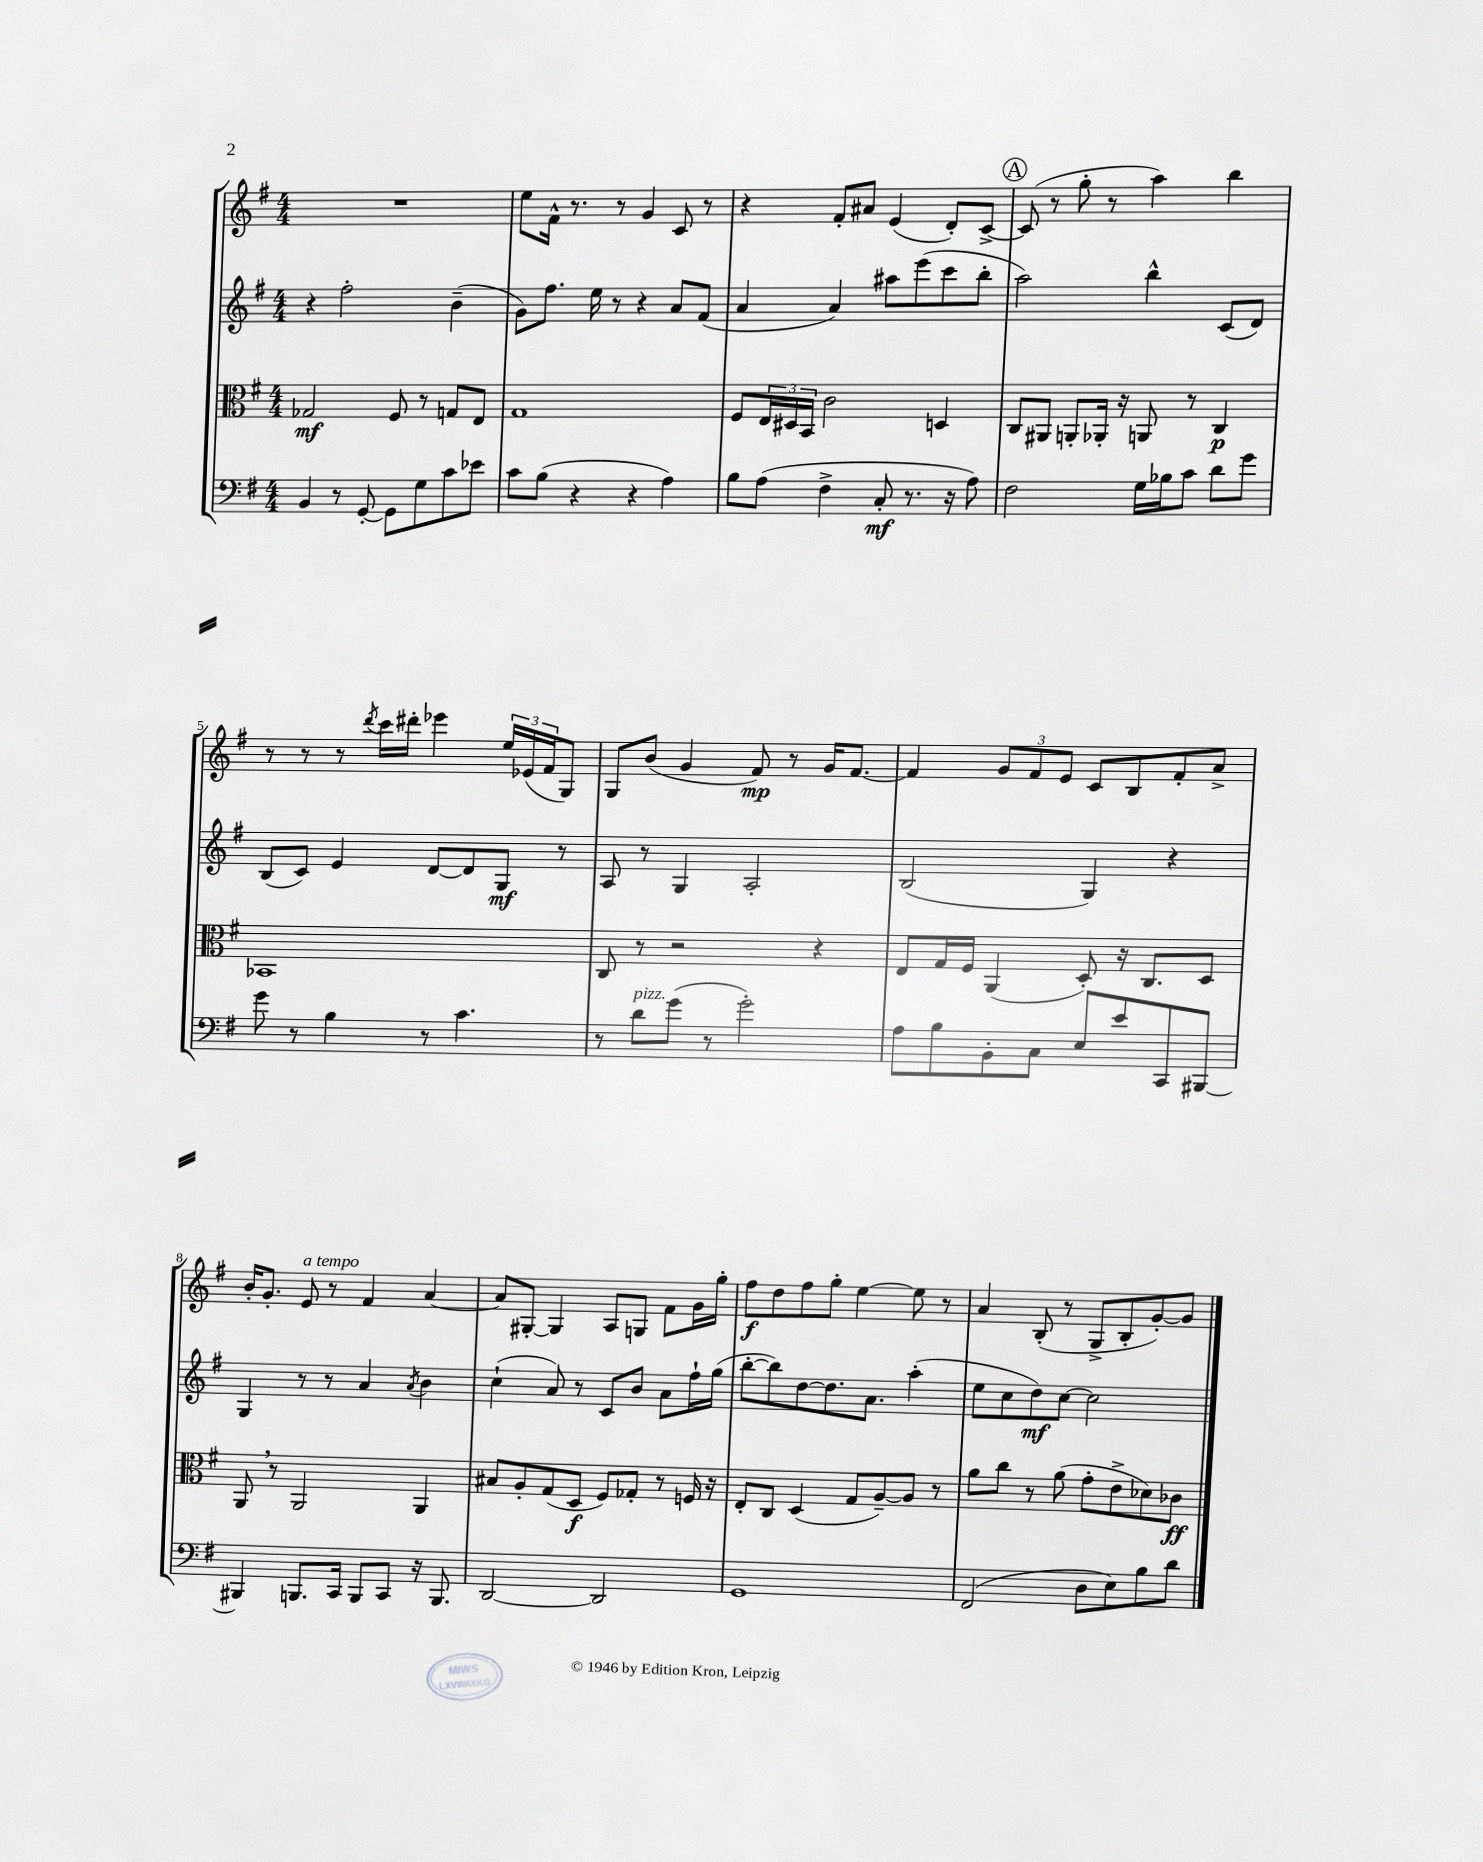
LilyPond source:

<<
\new StaffGroup <<
\new Staff = "s0" {
    \clef treble \key g \major \numericTimeSignature \time 4/4
    R1 |
    e''8 fis'16-^ r8. r8 g'4 c'8 r8 |
    r4 fis'8-. ais'8 e'4( d'8-.) c'8~-> |
    \mark \markup { \circle "A" } c'8( r8 g''8-. r8 a''4) b''4 |
    r8 r8 r8 \acciaccatura { d'''8 } c'''16 dis'''16-. ees'''4 \tuplet 3/2 { e''16 ees'16( fis'16 } g8) |
    g8 b'8( g'4 fis'8\mp) r8 g'16 fis'8.~ |
    fis'4 \tuplet 3/2 { g'8 fis'8 e'8 } c'8 b8 fis'8-. a'8-> |
    b'16-. g'8.-. e'8^\markup { \italic "a tempo" } r8 fis'4 a'4~ |
    a'8 gis8~-. gis4 a8 g8 fis'8 g'16 g''16-. |
    fis''8\f d''8 fis''8 g''8-. e''4~ e''8 r8 |
    a'4 b8-.( r8 g8-> b8-. g'8~-.) g'8 \bar "|." |
}
\new Staff = "s1" {
    \clef treble \key g \major \numericTimeSignature \time 4/4
    r4 fis''2-. b'4--( |
    g'8) fis''8. e''16 r8 r4 a'8 fis'8( |
    a'4 a'4) ais''8 e'''8( c'''8 b''8-. |
    \mark \markup { \circle "A" } a''2) b''4-^ c'8( d'8) |
    b8( c'8) e'4 d'8~ d'8 g8\mf r8 |
    a8 r8 g4 a2-. |
    b2( g4) r4 |
    g4 r8 r8 a'4 \acciaccatura { a'8 } b'4 |
    c''4-!( a'8) r8 c'8 b'8 a'8 fis''16-! g''16( |
    b''8~-. b''8) d''8~ d''8. a'8. a''4-.( |
    e''8 c''8 d''8\mf) c''8~ c''2 \bar "|." |
}
\new Staff = "s2" {
    \clef alto \key g \major \numericTimeSignature \time 4/4
    ges2\mf fis8 r8 g8 e8 |
    g1 |
    fis8 \tuplet 3/2 { e16 dis16 b,16 } c'2 d4 |
    \mark \markup { \circle "A" } c8 ais,8 a,8-. aes,16-. r16 a,8 r8 c4\p |
    bes,1 |
    c8 r8 r2 r4 |
    e8 g16 fis16 a,4( d8-.) r16 c8. d8 |
    a,8 \breathe r8 a,2 a,4 |
    bis8 a8-. g8( d8\f fis8) ges8-. r8 f16 r16 |
    e8-. c8 d4( g8 a8~--) a8 r8 |
    a'8 c''8 r8 a'8( g'8-. e'8-> des'8) ces'8\ff \bar "|." |
}
\new Staff = "s3" {
    \clef bass \key g \major \numericTimeSignature \time 4/4
    b,4 r8 g,8~-. g,8 g8 c'8 ees'8 |
    c'8 b8( r4 r4 a4) |
    b8 a8( fis4-> c8-.\mf r8. r16 a8) |
    \mark \markup { \circle "A" } fis2 g16 bes16 c'8 d'8 g'8 |
    g'8 r8 b4 r8 c'4. |
    r8 d'8^\markup { \italic "pizz." } g'8( r8 g'2-.) |
    a8 b8 b,8-. c8 e8 e'8 c,8 bis,,8~ |
    bis,,4 b,,8. c,16 b,,8 c,8 r16 b,,8. |
    d,2~ d,2 |
    g,1 |
    fis,2( d8 e8) b8 d'8 \bar "|." |
}
>>
>>
